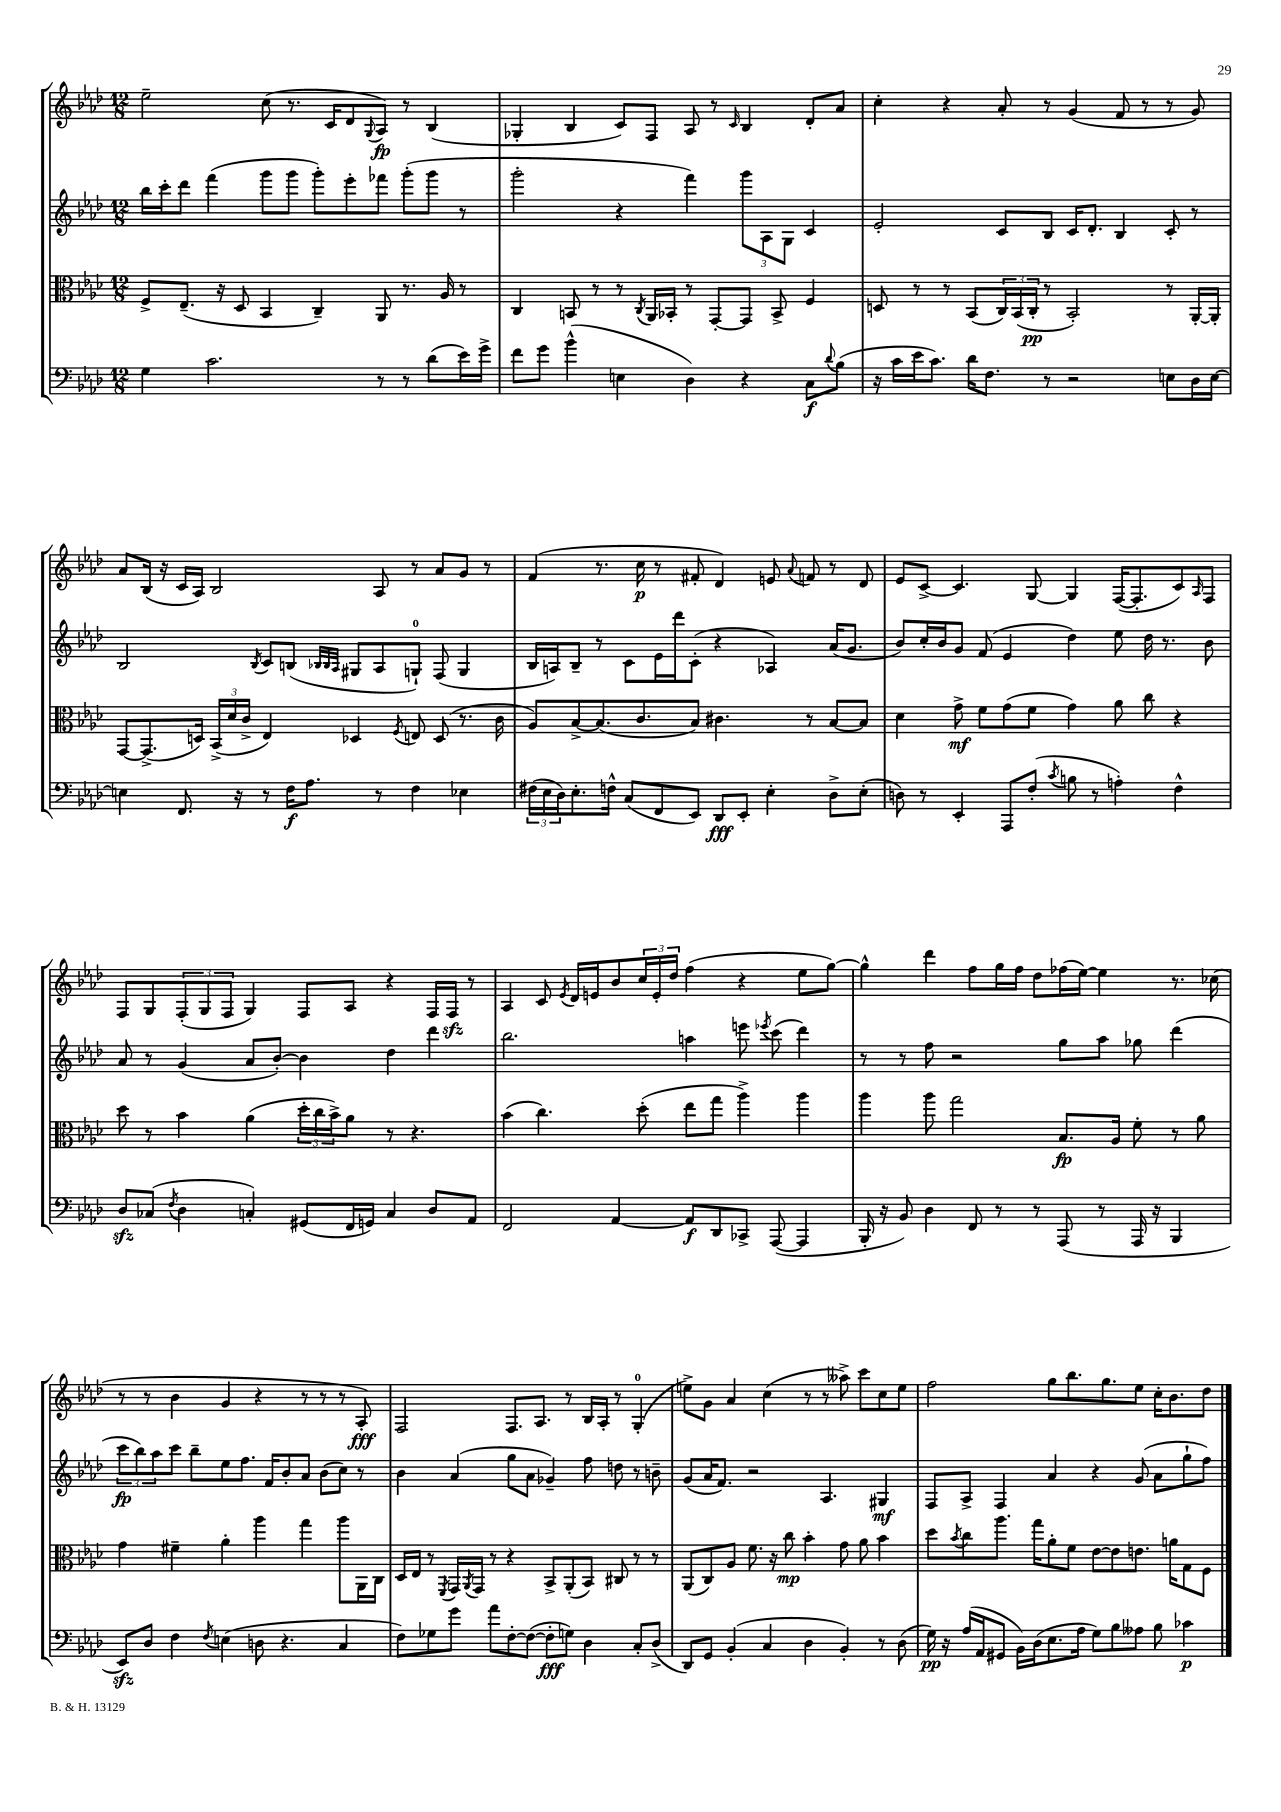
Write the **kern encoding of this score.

**kern	**kern	**kern	**kern
*staff4	*staff3	*staff2	*staff1
*clefF4	*clefC3	*clefG2	*clefG2
*k[b-e-a-d-]	*k[b-e-a-d-]	*k[b-e-a-d-]	*k[b-e-a-d-]
*M12/8	*M12/8	*M12/8	*M12/8
4G	8F^	16bb-	2ee-~
.	.	16ccc'	.
.	(8.E-~	8ddd-	.
2.c	.	(4fff	.
.	16r	.	.
.	8D-	.	.
.	4BB-	8ggg	(8cc
.	.	8ggg	8.r
.	4C~)	8ggg')	.
.	.	.	16c
.	.	8eee-'	8d-
.	.	.	8qqG
8r	8AA-	8fff-	8A-)
8r	8.r	(8ggg'	8r
(8d-	.	8ggg	(4B-
.	16A-	.	.
16e-)	8r	8r	.
16g^	.	.	.
=	=	=	=
8f	4C	2ggg'	4G-'
8g	.	.	.
(4b-^^	8BB	.	4B-
.	8r	.	.
4E	8r	4r	8c)
.	8qC	.	.
.	16AA-	.	8F
.	16BB-'	.	.
4D-)	8r	4fff)	8A-
.	[8GG'	.	8r
.	.	.	16qqc
4r	8GG]	12ggg	4B-
.	.	12A-	.
.	8BB-^	.	.
.	.	12G	.
8C	4F	4c	8d-'
8qqd-	.	.	.
(8B-	.	.	8a-
=	=	=	=
16r	8D	2e-'	4cc'
16c	.	.	.
16e-	8r	.	.
8.c)	.	.	.
.	8r	.	4r
16d-	(8BB-	.	.
8.F	.	.	.
.	24C)	8c	8a-'
.	(24BB-	.	.
.	24C'	.	.
8r	8r	8B-	8r
2r	2BB-')	16c	(4g
.	.	8.d-'	.
.	.	4B-	8f
.	.	.	8r
8E	8r	8c'	8r
16D-	[16AA-'	8r	8g)
[16E	16AA-']	.	.
=	=	=	=
4E]	[8GG	2B-	8a-
.	(8.GG^]	.	(16B-
.	.	.	16r
8.FF	.	.	16c
.	16D)	.	16A-)
.	(24BB-^	.	2B-
.	24d-	.	.
16r	.	.	.
.	24c^	.	.
.	.	8qB-	.
8r	4E-)	8c	.
16F	.	(8B	.
8.A-	.	.	.
.	.	32qqB-	.
.	.	32qqB-	.
.	.	32qqA-	.
.	4D-	8G#	.
8r	.	8A-	8A-
.	8qF	.	.
4F	8E	8G`)	8r
.	(8D-	(8F	8a-
4E-	8.r	4G	8g
.	.	.	8r
.	16c	.	.
=	=	=	=
(24F#	8A-)	16B-	(4f
24E-	.	.	.
.	.	16A)	.
24D-)	.	.	.
8.E-'	[8B-^	8B-~	.
.	(8.B-]	8r	8.r
16F^^	.	.	.
(8C	.	8c	.
.	8.c	.	16cc
8FF	.	16e-	8r
.	.	16ddd-	.
8EE-)	8B-)	(8c'	8f#'
8DD-	4.c#	4r	4d-)
8EE-'	.	.	.
4E-'	.	4A-)	8e
.	.	.	8qqa-
.	8r	.	8f
8D-^	[8B-	(16a-	8r
.	.	8.g	.
(8E-'	8B-]	.	8d-
=	=	=	=
8D)	4d-	8b-)	8e-
8r	.	16cc'	[8c^
.	.	16b-	.
4EE-'	8g^	8g	4.c]
.	8f	(8f	.
8AAA-	(8g	4e-	.
(8F'	8f	.	[8G
8qc	.	.	.
8B	4g)	4dd-)	4G]
8r	.	.	.
4A')	8a-	8ee-	([16F
.	.	.	8.F']
.	8cc	16dd-	.
.	.	8.r	.
4F^^	4r	.	8c)
.	.	.	16qqA-
.	.	8b-	8F
=	=	=	=
8D-	8dd-	8a-	8F
(8C-	8r	8r	8G
8qF	.	.	.
4D-	4b-	(4g	(12F'
.	.	.	12G
.	.	.	12F
4C')	(4a-	8a-	4G)
.	.	[8b-')	.
(8GG#	24dd-'	4b-]	8F
.	24cc	.	.
.	24b-^)	.	.
16FF	8a-	.	8A-
16GG)	.	.	.
4C	8r	4dd-	4r
.	4.r	.	.
8D-	.	4ddd-	16F
.	.	.	16F
8AA-	.	.	8r
=	=	=	=
2FF	(4b-	2.bb-	4A-
.	4.cc)	.	8c
.	.	.	8qe-
.	.	.	16d-
.	.	.	16e
[4AA-	.	.	8b-
.	(8dd-'	.	24cc
.	.	.	24e'
.	.	.	24dd-
8AA-]	8ee-	4aa	(4ff
8DD-	8gg	.	.
8CC-^	4aa-^)	8eee	4r
.	.	8qeee-	.
([8AAA-	.	(8ccc	.
4AAA-]	4aa-	4ddd-)	8ee-
.	.	.	[8gg)
=	=	=	=
16BBB-'	4aa-	8r	4gg^^]
16r	.	.	.
8BB-)	.	8r	.
4D-	8aa-	8ff	4ddd-
.	2gg	2r	.
8FF	.	.	8ff
8r	.	.	16gg
.	.	.	16ff
8r	.	.	8dd-
(8AAA-	8.B-	8gg	(16ff-
.	.	.	[16ee-)
8r	.	8aa-	4ee-]
.	16A-	.	.
16AAA-	8f'	8gg-	.
16r	.	.	.
4BBB-	8r	(4ddd-	8.r
.	8a-	.	.
.	.	.	(16cc-
=	=	=	=
8EE-)	4g	12ccc	8r
.	.	12bb-)	.
8D-	.	.	8r
.	.	12aa-	.
4F	4f#~	8ccc	4b-
.	.	8bb-~	.
8qF	.	.	.
(4E	4a-'	8ee-	4g
.	.	8.ff	.
8D	4aa-	.	4r
.	.	16f	.
4.r	.	8b-'	.
.	4gg	8a-	8r
.	.	(8b-	8r
4C	8aa-	8cc)	8r
.	16AA-	8r	8A-')
.	16C	.	.
=	=	=	=
8F)	16D-	4b-	2F
.	16E-	.	.
8G-	8r	.	.
.	8qFF	.	.
8g	16GG	(4a-	.
.	8qAA-	.	.
.	16GG	.	.
8a-	8r	.	.
[8F'	4r	8gg	8.F
(8F_	.	8a-	.
.	.	.	8.A-
8F']	8BB-^	4g-~)	.
8G)	(8AA-'	.	8r
4D-	8BB-)	8ff	16B-
.	.	.	16A-'
.	8C#	8dd	8r
8C'	8r	8r	(4G'
(8D-^	8r	8b~	.
=	=	=	=
8DD-)	(8AA-	(8g	8ee^)
8GG	8C)	16a-	8g
.	.	8.f)	.
(4BB-'	8A-	.	4a-
.	8.f	2r	.
4C	.	.	(4cc
.	16r	.	.
.	8cc	.	.
4D-	4b-'	.	8r
.	.	4.A-	8r
4BB-')	8g	.	8aa--^)
.	8a-	.	8ccc
8r	4b-	4G#	8cc
(8D-	.	.	8ee
=	=	=	=
16G)	8dd-	8F	2ff
16r	.	.	.
.	8qb-	.	.
(16A-	8cc	8A-^	.
16AA-	.	.	.
8GG#	8.aa-	4F	.
16BB-)	.	.	.
(16D-	16gg	.	.
8.E-	8a-'	4a-	8gg
.	8f	.	8.bb-
16A-	.	.	.
8G)	[8e-	4r	.
.	.	.	8.gg
8B-	8e-]	.	.
8A--	8.e	(8g	8ee-
8B-	.	8a-	16cc'
.	16a	.	8.b-
4c-	8G	8gg`	.
.	8F	8ff)	8dd-
==	==	==	==
*-	*-	*-	*-
